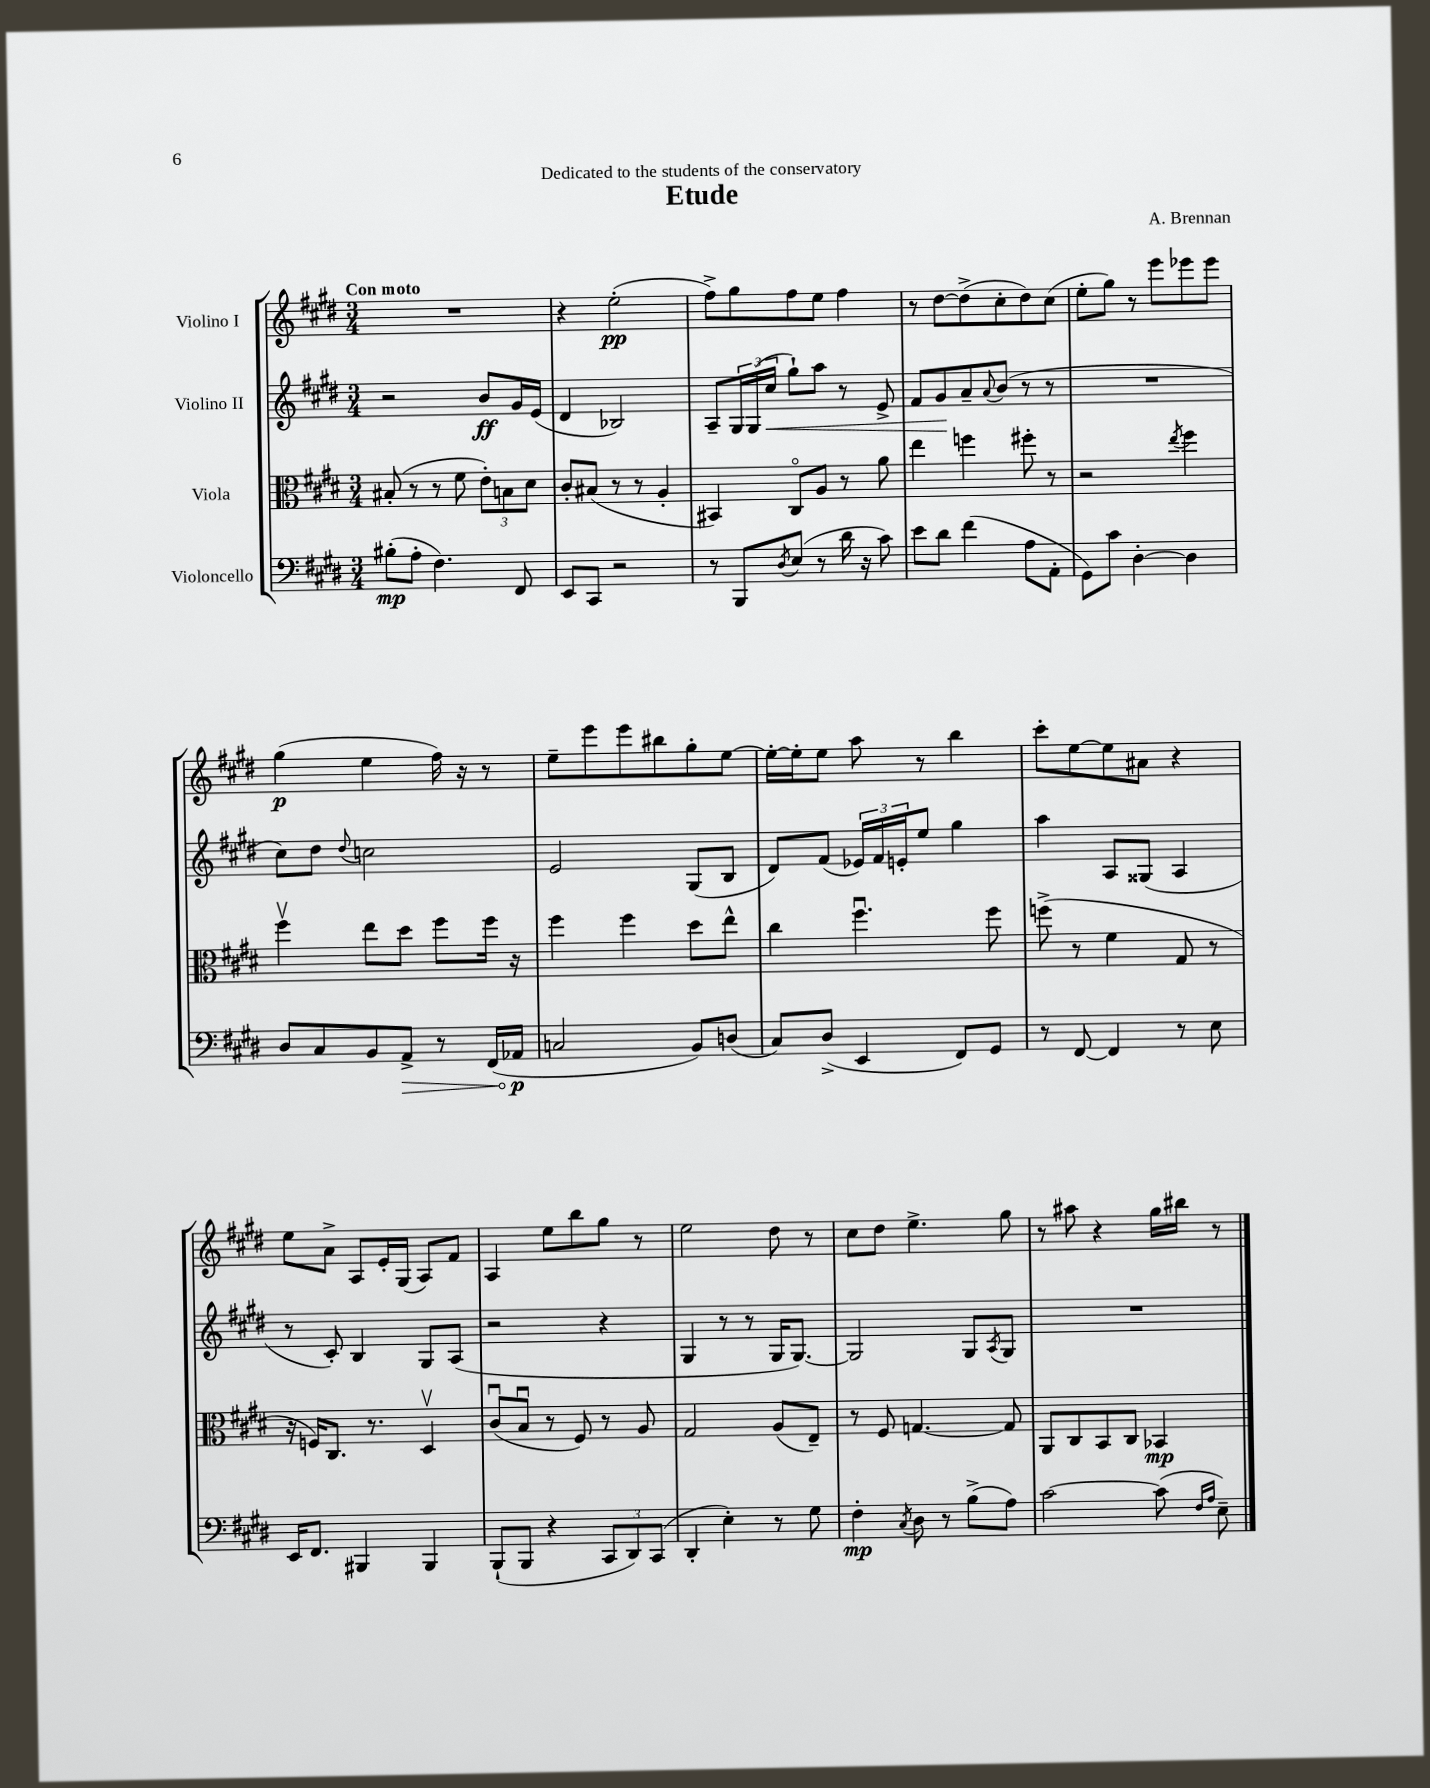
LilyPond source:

\header { title = "Etude" composer = "A. Brennan" dedication = "Dedicated to the students of the conservatory" }
<<
\new StaffGroup <<
\new Staff = "s0" \with { instrumentName = "Violino I" } {
    \clef treble \key e \major \numericTimeSignature \time 3/4 \tempo "Con moto"
    R2. |
    r4 e''2-.\pp( |
    fis''8->) gis''8 fis''8 e''8 fis''4 |
    r8 dis''8~ dis''8->( cis''8-. dis''8) cis''8( |
    e''8-. gis''8) r8 e'''8 ees'''8 ees'''8 |
    gis''4\p( e''4 fis''16) r16 r8 |
    e''8-- e'''8 e'''8 bis''8 gis''8-. e''8~ |
    e''16~-. e''16-. e''8 a''8 r8 b''4 |
    cis'''8-. e''8~ e''8 ais'8 r4 |
    e''8 a'8-> a8 e'16-. gis16( a8) fis'8 |
    a4 e''8 b''8 gis''8 r8 |
    e''2 dis''8 r8 |
    cis''8 dis''8 e''4.-> gis''8 |
    r8 ais''8 r4 gis''16 bis''16 r8 \bar "|." |
}
\new Staff = "s1" \with { instrumentName = "Violino II" } {
    \clef treble \key e \major \numericTimeSignature \time 3/4
    r2 b'8\ff gis'16 e'16( |
    dis'4 bes2) |
    a8-- \tuplet 3/2 { gis16 gis16( cis''16\< } gis''8-!) a''8 r8 e'8-> |
    fis'8 gis'8\! a'8-- \appoggiatura { a'8 } b'8( r8 r8 |
    R2. |
    cis''8) dis''8 \appoggiatura { dis''8 } c''2 |
    e'2 gis8( b8 |
    dis'8) fis'8( \tuplet 3/2 { ees'16) fis'16 e'16-. } e''8 gis''4 |
    a''4 a8 gisis8( a4 |
    r8 cis'8-.) b4 gis8 a8( |
    r2 r4 |
    gis4 r8 r8 gis16 gis8.~) |
    gis2 gis8 \acciaccatura { a8 } gis8 |
    R2. \bar "|." |
}
\new Staff = "s2" \with { instrumentName = "Viola" } {
    \clef alto \key e \major \numericTimeSignature \time 3/4
    bis8-.( r8 r8 fis'8 \tuplet 3/2 { e'8-.) b8 dis'8 } |
    cis'8-. bis8( r8 r8 a4-. |
    bis,4) cis8\flageolet a8 r8 a'8 |
    e''4 f''4 fis''8-. r8 |
    r2 \acciaccatura { e''8 } fis''4 |
    fis''4\upbow e''8 dis''8 fis''8 fis''16 r16 |
    fis''4 fis''4 dis''8 e''8-^ |
    cis''4 fis''4.\downbow fis''8 |
    f''8->( r8 fis'4 gis8 r8 |
    r16 f16) cis8. r8. dis4\upbow |
    cis'8\downbow( b8\downbow r8 fis8) r8 a8 |
    gis2 a8( e8--) |
    r8 fis8 g4.~ g8 |
    a,8 cis8 b,8 cis8 bes,4\mp \bar "|." |
}
\new Staff = "s3" \with { instrumentName = "Violoncello" } {
    \clef bass \key e \major \numericTimeSignature \time 3/4
    bis8-.\mp( a8-. fis4.) fis,8 |
    e,8 cis,8 r2 |
    r8 b,,8 \acciaccatura { dis8 } e8( r8 dis'16 r16 cis'8) |
    e'8 dis'8 fis'4( a8 a,8-. |
    gis,8) cis'8 dis4~-. dis4 |
    dis8 cis8 b,8 \once \override Hairpin.circled-tip = ##t a,8->\> r8 fis,16( aes,16\p\! |
    c2 b,8) d8( |
    cis8) dis8->( e,4 fis,8) gis,8 |
    r8 fis,8~ fis,4 r8 e8 |
    e,16 fis,8. bis,,4 bis,,4 |
    b,,8-!( b,,8 r4 \tuplet 3/2 { cis,8 dis,8) cis,8( } |
    dis,4-. e4-.) r8 gis8 |
    fis4-.\mp \acciaccatura { cis8 } dis8 r8 b8->( a8) |
    cis'2~ cis'8( \grace { fis16 a16 } e8--) \bar "|." |
}
>>
>>
\layout { \context { \Score \remove "Bar_number_engraver" } }
